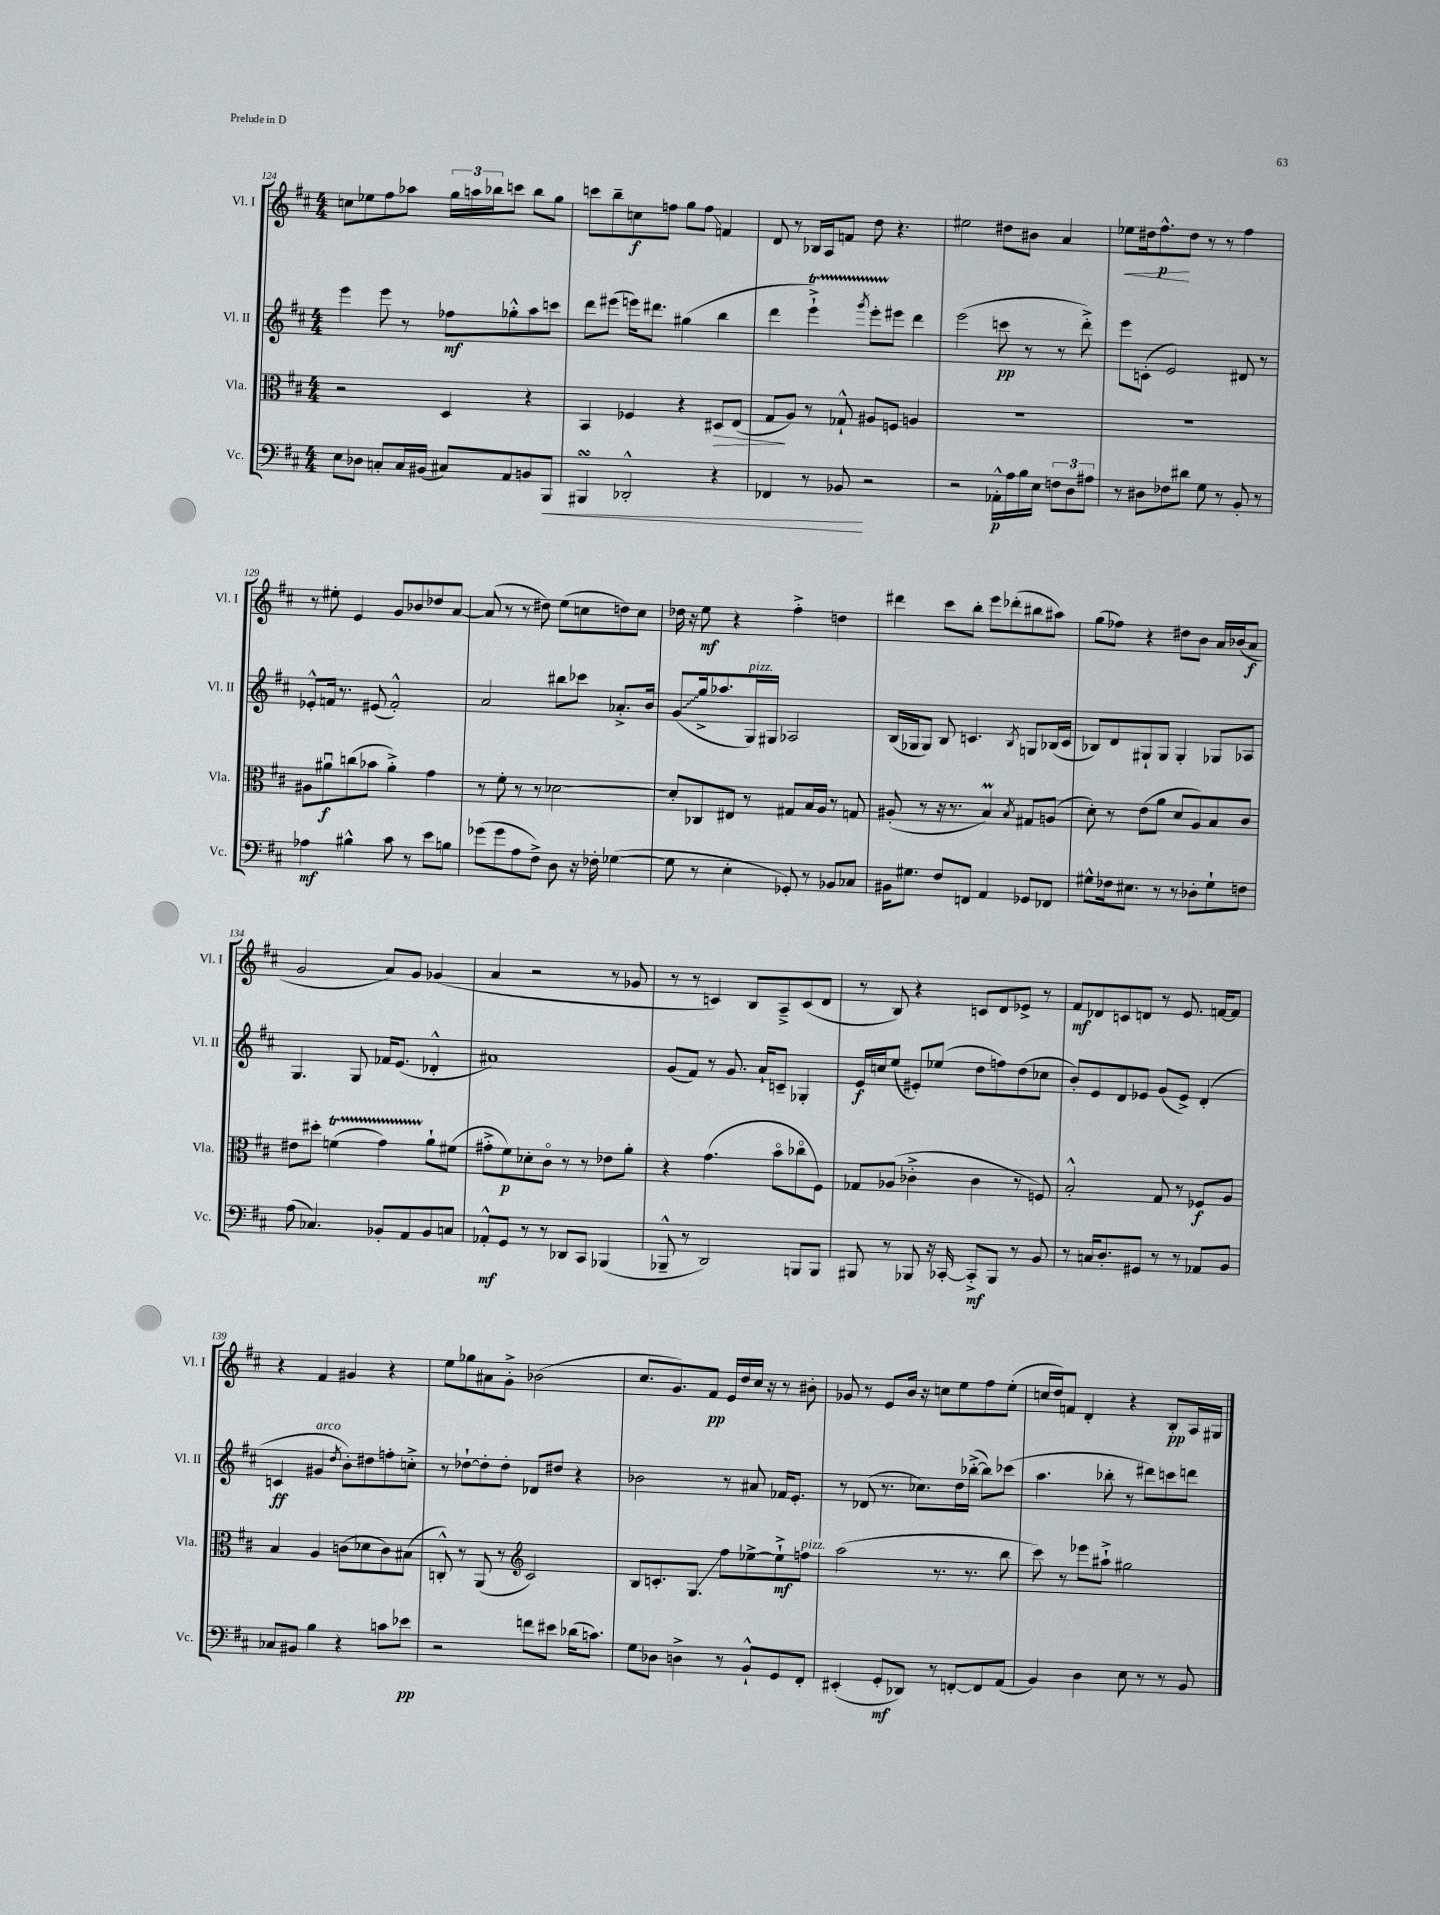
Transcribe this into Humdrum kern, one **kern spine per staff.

**kern	**kern	**kern	**kern
*staff4	*staff3	*staff2	*staff1
*clefF4	*clefC3	*clefG2	*clefG2
*k[f#c#]	*k[f#c#]	*k[f#c#]	*k[f#c#]
*M4/4	*M4/4	*M4/4	*M4/4
8E\L	2r	4eee\	8cc\L
8D-\J	.	.	8ee-\
8C'/L	.	8eee\	8ff#\
16C/L	.	8r	8aa-\J
(16BB#/JJ	.	.	.
8C#/L)	4D/	8ff-\L	24gg\LL
.	.	.	24aa\
.	.	.	24bb-\J
8AA/	.	8gg-'^^\	8ccc\J
8BB/	4r	8aa\	8bb-\L
8BBB/J	.	8ccc\J	8gg\J
=	=	=	=
4BBB#/	4BB/	8ddd\L	8ccc\L
.	.	(8eee#\J	8bb~\
2DD-'^^/	4F-/	16eee\LK)	8cc\
.	.	8.ddd#\J	.
.	.	.	8ff\J
.	4r	(4gg#\	8gg\L
.	.	.	8ff\J
4r	8D#/L	4bb\	4f/
.	(8E/J	.	.
=	=	=	=
4FF-/	8G/L	4ddd\	8d/
.	8A/J)	.	8r
8r	8r	4eee`^\)	16B-/LL
.	.	.	16A/J
8BB-/	8G-`^^/	.	8f/J
.	.	8qggg/	.
2r	8A#/L	8eee'\L	8dd\
.	8F/J	8eee#\J	4.r
.	4A/	4ddd\	.
=	=	=	=
2r	1r	(2eee\	2ee#\
16AA-'^^\LL	.	8ccc\	8dd#\L
16A\	.	.	.
16B\	.	8r	8b#\J
16E\JJ	.	.	.
12F\L	.	8r	4a/
12D\	.	.	.
.	.	8ddd'^\)	.
12A#\J	.	.	.
=	=	=	=
8r	1r	8eee\L	8ee-\L
8D#\L	.	(8c'\J	16dd#\k
.	.	.	8.ff#^^\
8F-\	.	2e/)	.
8d#\J	.	.	8dd#\J
8G\	.	.	8r
8r	.	.	8r
8BB'/	.	8d#/	4ff#\
8r	.	8r	.
=	=	=	=
4A-\	8A#\L	8e-'^^/L	8r
.	8a#u\	16f/Jk	8ee#'\
.	.	8.r	.
4B#^^\	(8cc\	.	4e/
.	8b-\J	(8e#/	.
8c#\	4a#'^\)	2f'^^/)	8g/L
8r	.	.	8b-/
8e\L	4g\	.	8dd-/
8B\J	.	.	[8a/J
=	=	=	=
(8g-\L	8r	2a/	(8a/]
8g-\	8f#'\	.	8r
8A\	8r	.	8r
8F#^\J)	8r	.	8dd#\)
8D\	[2d-\	8bb#\L	(8ee\L
16r	.	8ccc-\J	8cc\
16F-'\	.	.	.
([4G-\	.	8.a-'^/L	8dd\)
.	.	.	8cc\J
.	.	16b/Jk	.
=	=	=	=
8G-\]	8d-'/]L	(8g/L	16dd-\
.	.	.	16r
8r	8C-/	16gg^/k	8ee\
.	.	8.aa-/	.
4E'\	8E#/J	.	4r
.	8r	16G/L)	.
.	.	16G#/JJ	.
8GG-'/)	8G#/L	2A-/	4ff#'^\
8r	16B/L	.	.
.	16A/JJ	.	.
8BB-/L	8r	.	4dd\
8C-/J	8G/	.	.
=	=	=	=
16BB#\LK	(8A#'/	(16B/LL	4ddd#\
8.G#\J	.	16G-/J	.
.	8r	8G-/J)	.
8F#/L	16r	8B/	8ccc#\L
.	8.r	.	.
8FF/J	.	4.c/	8bb'\J
4AA/	4B/)	.	8eee\L
.	.	.	(8ddd-'\
.	8qB/	8qB/	.
8GG-/L	8G#/L	8G/L	8bb#\
8FF-/J	(8A/J	(16B-/L	8aa#\J)
.	.	16c/JJ	.
=	=	=	=
8G#^^\L	8d'\)	8B-/L)	(8gg\L
16F-\k	8r	8d/	8ff-\J)
8.E#\J	.	.	.
.	(8e\L	8G#`/	4r
8r	8a\J	8G#/J	.
8r	8d/L	4G#'/	8dd#\L
8D-'\L	8A/)	.	8b\J
8G#`\	8B/	8G-/L	16a/LL
.	.	.	(16b-/J
8F\J	8c#/J	8A-/J	8a/J
=	=	=	=
(8A\	8e#\L	4.G/	2g/
4.C-/)	8dd#'\J	.	.
.	(4f\	.	.
.	.	8G/	.
8BB-'/L	4g\)	16f-/LK	8a/L)
.	.	(8.e/J	.
8AA/	.	.	8g/J
8BB-/	8a`\L	4d-'^^/	(4g-/
8C/J	(8f#\J	.	.
=	=	=	=
8AA-'^^/L	8g#'^\L	1a#)	4a/
8GG/J	8f#\)	.	.
8r	8d-'\	.	2r
8r	8c#o\J	.	.
8DD-/L	8r	.	.
8CC#/J	8r	.	.
(4BBB-/	8e-\L	.	8r
.	8a'\J	.	8g-/
=	=	=	=
8BBB-~^^/	4r	(8g/L	8r
8r	.	8f#/J)	8r
2DD/)	(4.g\	8r	4c/)
.	.	8.g/	.
.	.	.	8B/L
.	.	16a`/LK	.
.	8bo\L	8c~/J	8A~^/
8BBB/L	8cc-o\	4G-'/	(8c/
8BBB/J	8F#\J)	.	8d/J
=	=	=	=
8BBB#/	8G-/L	16e/LL	8r
.	.	16cc/J	.
8r	(8A-/J	(8ee/J	8B/)
8BBB-/	4c-'^\	8e#'/L)	4r
16r	.	(8ee-/J	.
[16CC-'/	.	.	.
8CC-'^/]L	4c-\	8dd\L	8c/L
8BBB-/J	.	8ff\)	8d/
8r	8r	(8dd\	8e-^/J
8BB/	8F/)	8cc-\J	8r
=	=	=	=
8r	2B'^^/	8b'/L)	8f#/L
16C/LK	.	8e/	8d-/
8.D'/	.	.	.
.	.	8d/	8c/
8GG#/J	.	8e-/J	8d/J
8r	8G/	(8g/L	8r
8r	8r	8e-^/J)	8.e/
8AA-/L	8F-/L	(4d'/	.
.	.	.	[16f/LK
8BB/J	8A/J	.	8f/]J
=	=	=	=
8C-/L	4B/	4c/	4r
8BB#/J	.	.	.
4B\	4A/	4g#/	4f#/
.	.	8qdd/	.
4r	(8c\L	8b'\L)	4g#/
.	8d-\	8dd#\	.
8c\L	8c\)	8ff'\	4r
8e-\J	(8B#\J	8cc'^\J	.
=	=	=	=
2r	8C'^^/)	8r	8ee\L
.	8r	[8dd-`\L	8gg-\
.	(8AA/	8dd-'\]	8a#\
.	8r	8dd-'\J	8g'^\J
*	*clefG2	*	*
8f\L	2c#/)	8d-/L	(2b-\
8e#\J	.	8dd#/J	.
(16d-\LK	.	4r	.
8.c\J)	.	.	.
=	=	=	=
8G\L	8B/L	2b-\	8.cc#/L
8D-\J	8.c'/	.	.
.	.	.	8.g/)
4D^\	.	.	.
.	8.G/J	.	.
.	.	.	8f#/J
8r	8ff#\L	8r	16e/LL
.	.	.	16dd/
8BB`^^/L	[8ee-^\	8a#/	16cc#/JJ
.	.	.	16r
8GG/	8ee-`^\]	16f-/LK	8r
.	.	8.e'/J	.
8FF#'/J	8ff\J	.	8b#'\
=	=	=	=
(4EE#'/	(2aa\	8r	8g-/
.	.	(8d-/	8r
8GG'/L	.	8.r	8e/L
8DD-/J)	.	.	16b/Jk
.	.	8.cc-\L)	16r
8r	8.r	.	8cc\L
[8FF'/L	.	16dd\L	8ee\
.	8.r	([16bb-'^\JJ	.
8FF/]	.	8bb-\]L)	8ff#\
(8AA/J	8bb\	(8ccc-\J	(8ee'\J
=	=	=	=
4BB/)	8ccc#\)	4.aa\	16cc/LL
.	.	.	16dd/J)
.	8r	.	8f/J
4D\	8eee-\L	.	4d'/
.	8aa#`^\J	8bb-'\	.
8E\	2gg#\	8r	4r
8r	.	8ddd#\L)	.
8r	.	8ccc\	8B'/L
8BB/	.	8ddd\J	16A/L
.	.	.	16G#/JJ
==	==	==	==
*-	*-	*-	*-
